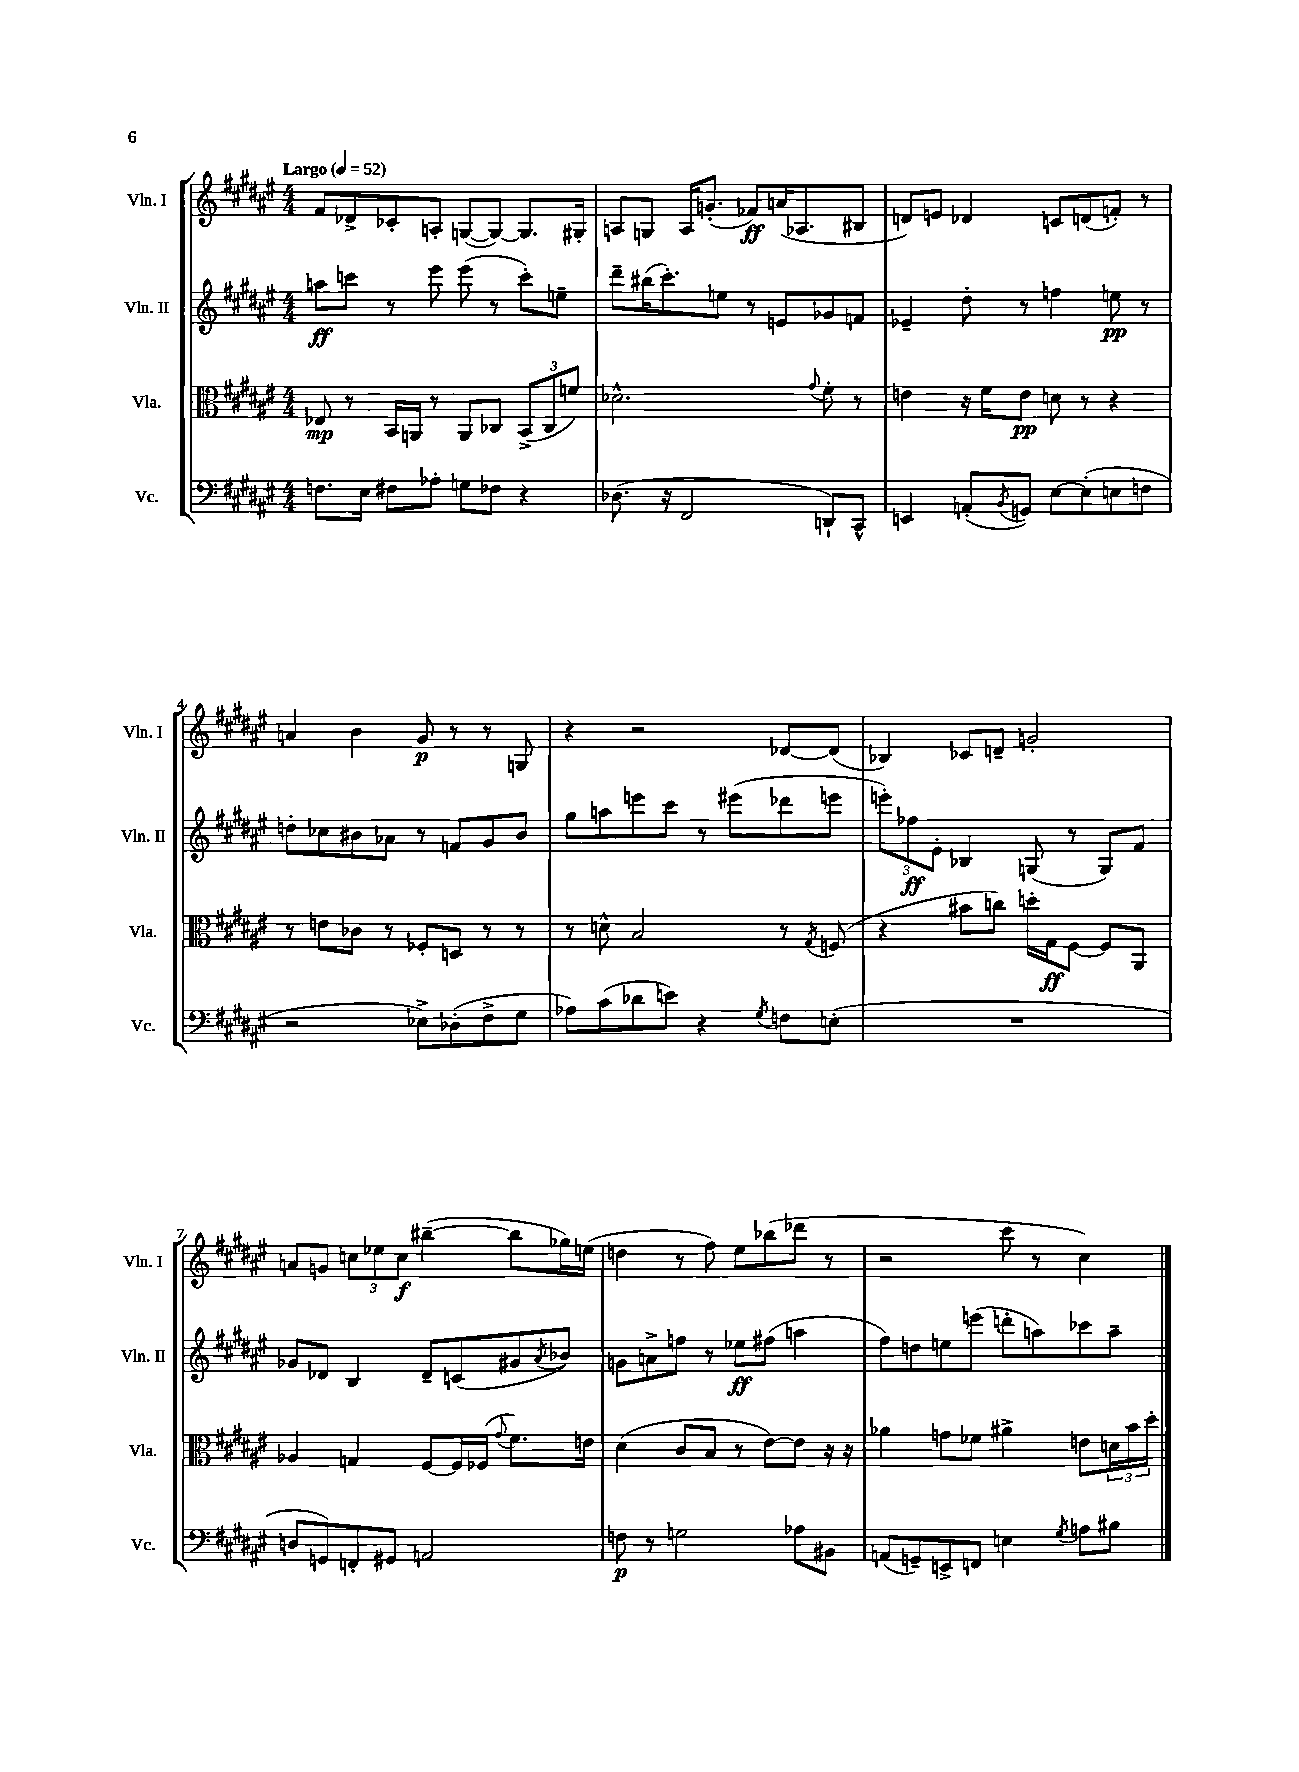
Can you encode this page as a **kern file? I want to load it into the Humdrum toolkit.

**kern	**dynam	**kern	**dynam	**kern	**dynam	**kern	**dynam
*part4	*part4	*part3	*part3	*part2	*part2	*part1	*part1
*staff4	*staff4	*staff3	*staff3	*staff2	*staff2	*staff1	*staff1
*I"Vc.	*	*I"Vla.	*	*I"Vln. II	*	*I"Vln. I	*
*I'Vc.	*	*I'Vla.	*	*I'Vln. II	*	*I'Vln. I	*
*clefF4	*	*clefC3	*	*clefG2	*	*clefG2	*
*k[f#c#g#d#a#e#]	*	*k[f#c#g#d#a#e#]	*	*k[f#c#g#d#a#e#]	*	*k[f#c#g#d#a#e#]	*
*M4/4	*	*M4/4	*	*M4/4	*	*M4/4	*
*MM52	*	*MM52	*	*MM52	*	*MM52	*
=1	=1	=1	=1	=1	=1	=1	=1
!	!	!	!	!	!	!LO:TX:a:B:t=Largo	!
8.Fn\L	.	8E-X/	mp	8aan\L	ff	8f#/L	.
.	.	8r	.	8cccn\J	.	8d-X^/	.
16E#\Jk	.	.	.	.	.	.	.
8F#X\L	.	16BB/LL	.	8r	.	8c-X'/	.
.	.	16AAn/JJ	.	.	.	.	.
8A-X'\J	.	8r	.	8eee#\	.	8An'/J	.
8Gn\L	.	8AA/L	.	(8eee#\	.	([8Gn/L	.
8F-X\J	.	8C-X/J	.	8r	.	8G/J_)	.
4r	.	(12BB^/L	.	8ccc'\L)	.	8.G/L]	.
.	.	12C-/	.	.	.	.	.
.	.	.	.	8een~\J	.	.	.
.	.	12fn/J)	.	.	.	.	.
.	.	.	.	.	.	16G#X'/Jk	.
=2	=2	=2	=2	=2	=2	=2	=2
(8.D-X\	.	2.d-X^^\	.	8ddd#~\L	.	8An/L	.
.	.	.	.	(16bb#X\K	.	8Gn/J	.
16r	.	.	.	8.ccc#'\)	.	.	.
2FF#/	.	.	.	.	.	16A/KL	.
.	.	.	.	.	.	(8.gn'/J	.
.	.	.	.	8een\J	.	.	.
.	.	.	.	8r	.	8f-X/L)	ff
.	.	.	.	8en/L	.	(16an/K	.
.	.	.	.	.	.	8.A-X/	.
.	.	8qqg#/	.	.	.	.	.
8DDn`/L)	.	8f#'\	.	8g-X/	.	.	.
8CC#^^/J	.	8r	.	8fn/J	.	8B#X/J	.
=3	=3	=3	=3	=3	=3	=3	=3
4EEn/	.	4en\	.	4e-X~/	.	8dn/L)	.
.	.	.	.	.	.	8en/J	.
(8AAn'/L	.	16r	.	8dd#'\	.	4d-X/	.
.	.	16f#\KL	.	.	.	.	.
8qBB/	.	.	.	.	.	.	.
8GGn/J)	.	8e\J	pp	8r	.	.	.
[8E#\L	.	8dn\	.	4ffn\	.	8cn/L	.
(8E#'\]	.	8r	.	.	.	(8dn/	.
8En\	.	4r	.	8een\	pp	8fn'/J)	.
8Fn\J	.	.	.	8r	.	8r	.
!!LO:LB:g=z
=4	=4	=4	=4	=4	=4	=4	=4
2r	.	8r	.	8ddn'\L	.	4an/	.
.	.	8en\L	.	8cc-X\	.	.	.
.	.	8c-X\J	.	8b#X\	.	4b\	.
.	.	8r	.	8a-X\J	.	.	.
8E-X^\L)	.	8F-X'/L	.	8r	.	8g#/	p
(8D-X'\	.	8Dn/J	.	8fn/L	.	8r	.
8F#^\	.	8r	.	8g#/	.	8r	.
8G#\J	.	8r	.	8b#/J	.	8Gn/	.
=5	=5	=5	=5	=5	=5	=5	=5
8A-X\L)	.	8r	.	8gg#\L	.	4r	.
(8c#\	.	8dn^^\	.	8aan\	.	.	.
8d-X\	.	2B/	.	8eeen\	.	2r	.
8en\J)	.	.	.	8ccc#\J	.	.	.
4r	.	.	.	8r	.	.	.
.	.	.	.	(8eee#X\L	.	.	.
8qG#/	.	.	.	.	.	.	.
8Fn\L	.	8r	.	8ddd-X\	.	[8d-X/L	.
.	.	8qG#/	.	.	.	.	.
(8En'\J	.	(8Fn/	.	8eeen\J	.	(8d-/J]	.
=6	=6	=6	=6	=6	=6	=6	=6
1r	.	4r	.	12eeen'\L)	.	4B-X/)	.
.	.	.	.	12ff-X\	ff	.	.
.	.	.	.	12e#'\J	.	.	.
.	.	8b#X\L	.	4B-X/	.	8c-X/L	.
.	.	8ccn\J)	.	.	.	8dn~/J	.
.	.	16ddn'\LL	.	(8Gn/	.	2gn'/	.
.	.	16G#\J	ff	.	.	.	.
.	.	[8F#\J	.	8r	.	.	.
.	.	8F#/L]	.	8G/L)	.	.	.
.	.	8AA#/J	.	8f#/J	.	.	.
!!LO:LB:g=z
=7	=7	=7	=7	=7	=7	=7	=7
8Dn/L	.	4A-X/	.	8g-X/L	.	8an/L	.
8GGn/)	.	.	.	8d-X/J	.	8gn/J	.
8FFn'/	.	4Gn/	.	4B/	.	12ccn\L	.
.	.	.	.	.	.	12ee-X\	.
8GG#X/J	.	.	.	.	.	.	.
.	.	.	.	.	.	12cc\J	f
2AAn/	.	[8F#/L	.	8d-~/L	.	([4bb#X~\	.
.	.	16F#/L]	.	(8cn/	.	.	.
.	.	(16F-X/JJ	.	.	.	.	.
.	.	8qqg#/	.	.	.	.	.
.	.	8.f#\L)	.	8g#X/	.	8bb#\L]	.
.	.	.	.	8qa#/	.	.	.
.	.	.	.	8b-X/J)	.	16gg-X\L)	.
.	.	16en\Jk	.	.	.	(16een\JJ	.
=8	=8	=8	=8	=8	=8	=8	=8
8Fn\	p	(4d#\	.	8gn\L	.	4ddn\	.
8r	.	.	.	8an^\	.	.	.
2Gn\	.	8c#/L	.	8ffn\J	.	8r	.
.	.	8B/J	.	8r	.	8ff#\)	.
.	.	8r	.	8ee-X\L	ff	8ee#\L	.
.	.	[8e#\L)	.	(8ff#X\J	.	(8bb-X\	.
8A-X\L	.	8e#\J]	.	4aan\	.	8ddd-X\J	.
8BB#X\J	.	16r	.	.	.	8r	.
.	.	16r	.	.	.	.	.
=9	=9	=9	=9	=9	=9	=9	=9
(8AAn/L	.	4a-X\	.	8ff#\L)	.	2r	.
8GGn~/)	.	.	.	8ddn\	.	.	.
8EEn^/	.	8gn\L	.	8een\	.	.	.
8FFn/J	.	8f-X\J	.	(8eeen\J	.	.	.
4En\	.	4a#X^\	.	8dddn'\L	.	8ccc#\	.
.	.	.	.	8aan\)	.	8r	.
8qG#/	.	.	.	.	.	.	.
8An\L	.	8en\L	.	8ccc-X\	.	4cc#\)	.
8B#X\J	.	24dn\L	.	8aa~\J	.	.	.
.	.	24b\	.	.	.	.	.
.	.	24dd#'\JJ	.	.	.	.	.
==	==	==	==	==	==	==	==
*-	*-	*-	*-	*-	*-	*-	*-
